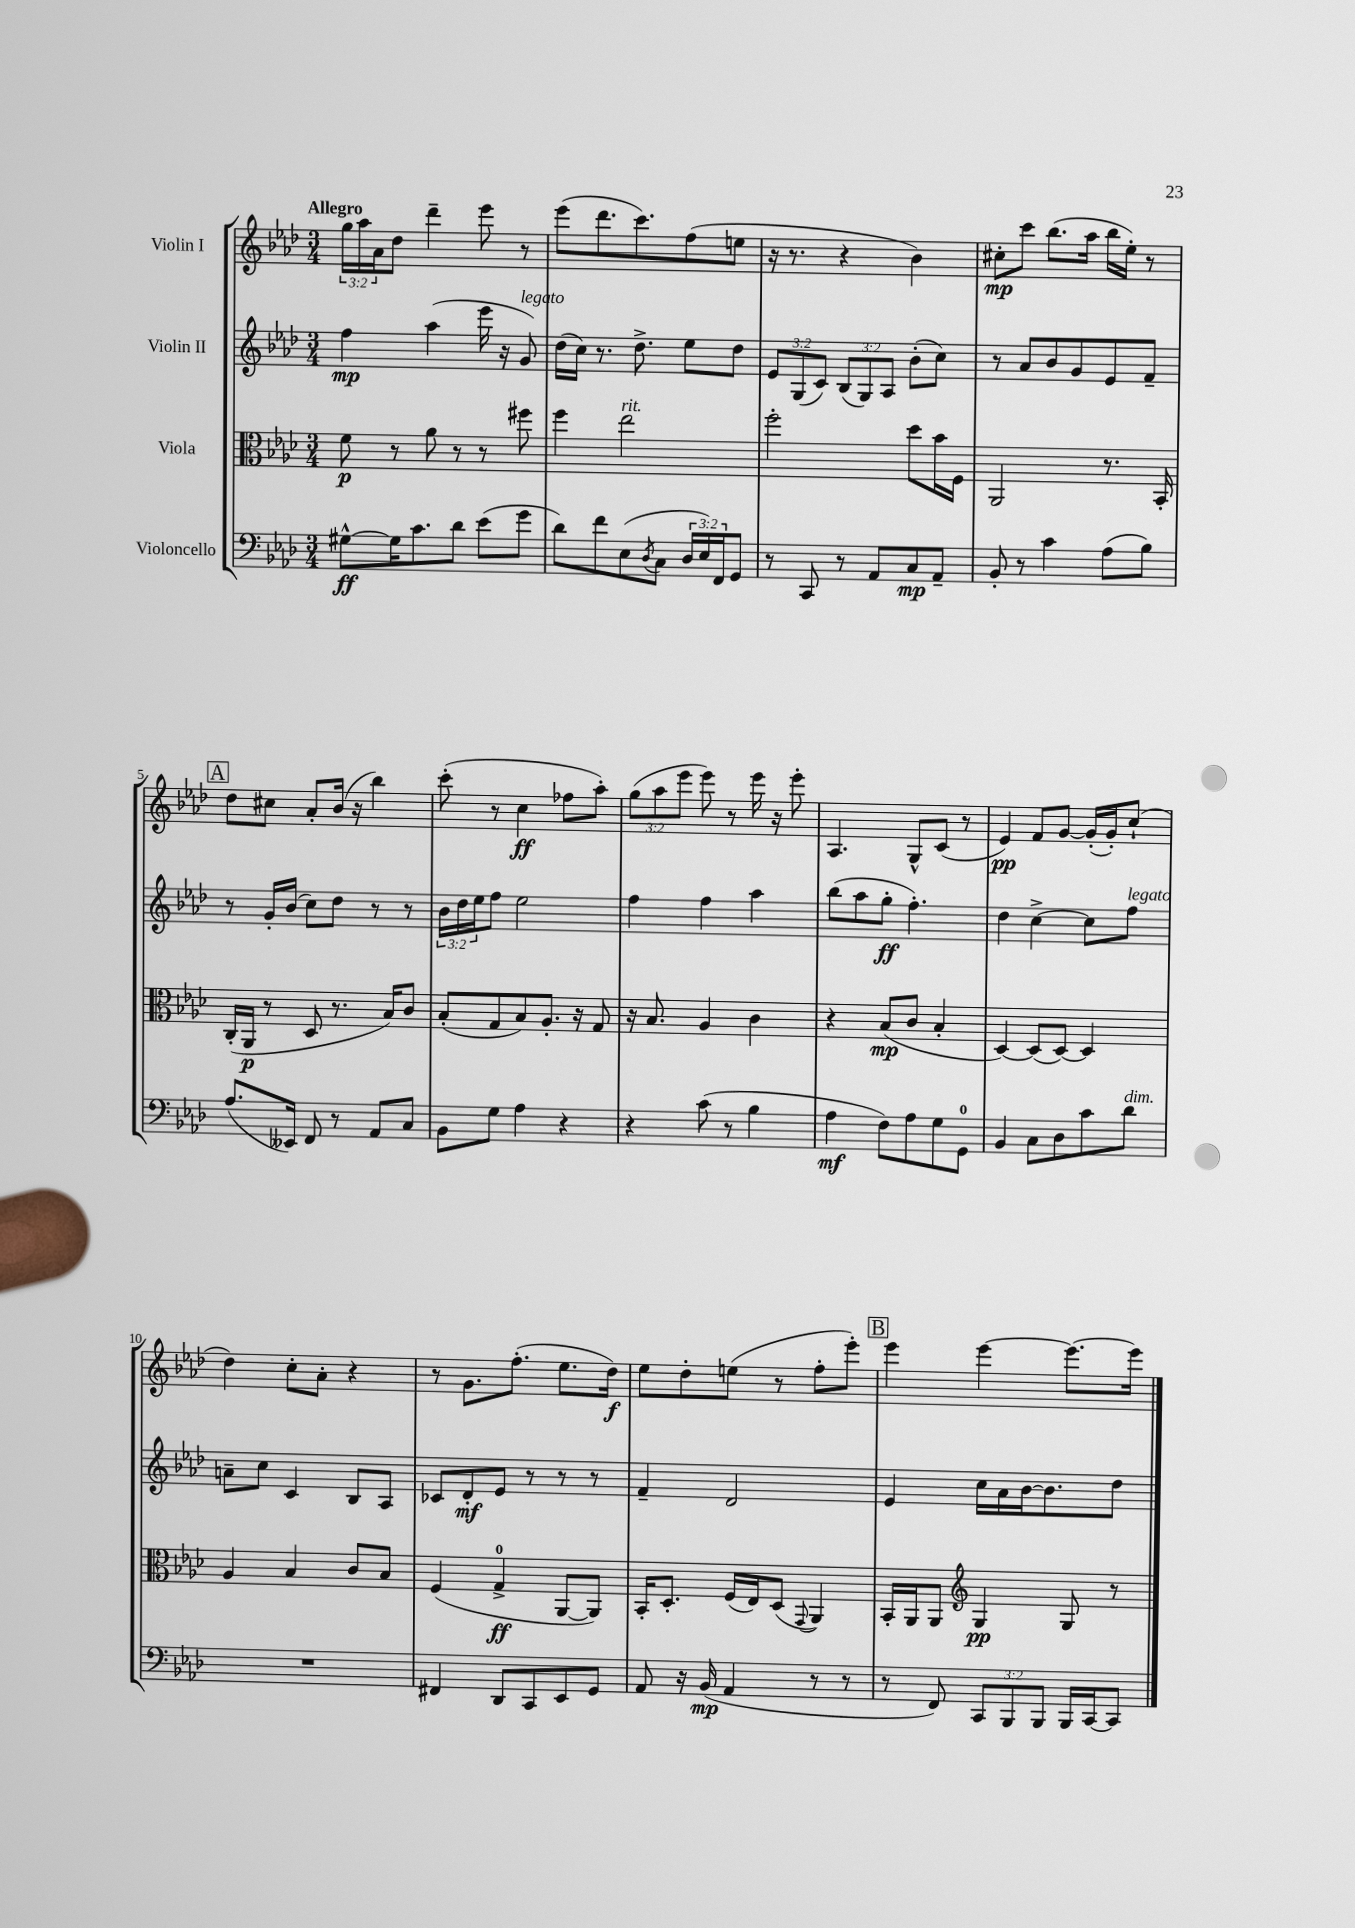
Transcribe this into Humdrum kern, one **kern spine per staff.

**kern	**kern	**kern	**kern
*staff4	*staff3	*staff2	*staff1
*clefF4	*clefC3	*clefG2	*clefG2
*k[b-e-a-d-]	*k[b-e-a-d-]	*k[b-e-a-d-]	*k[b-e-a-d-]
*M3/4	*M3/4	*M3/4	*M3/4
[8G#^^	8f	4ff	24gg
.	.	.	24aa-
.	.	.	24a-
16G#]	8r	.	8dd-
8.c	.	.	.
.	8a-	(4aa-	4ddd-~
8d-	8r	.	.
(8e-	8r	16eee-	8eee-
.	.	16r	.
8g	8ff#	8g)	8r
=	=	=	=
8d-)	4ff	(16dd-	(8eee-
.	.	16cc)	.
8f	.	8.r	8.ddd-
(8E-	2ee-	.	.
.	.	8.dd-^	8.ccc)
8qD-	.	.	.
8C	.	.	.
24D-	.	8ee-	(8ff
24E-)	.	.	.
24FF	.	.	.
8GG	.	8dd-	8ee
=	=	=	=
8r	2ff'	12e-	16r
.	.	.	8.r
.	.	(12G	.
8CC	.	.	.
.	.	12c)	.
8r	.	(12B-	4r
.	.	12G)	.
8AA-	.	.	.
.	.	12A-	.
8C	8dd-	(8b-'	4b-)
8AA-~	16b-	8cc)	.
.	16F	.	.
=	=	=	=
8BB-'	2AA-	8r	8cc#'
8r	.	8a-	8ccc
4c	.	8b-	(8.bb-
.	.	8g	.
.	.	.	16aa-
(8A-	8.r	8e-	16bb-
.	.	.	16ee-')
8B-)	.	8f~	8r
.	16BB-'	.	.
=	=	=	=
(8.A-	(16C'	8r	8dd-
.	16AA-	.	.
.	8r	16g'	8cc#
16EE--)	.	(16b-	.
8FF	8D-	8cc)	8a-'
8r	8.r	8dd-	(16b-
.	.	.	16r
8AA-	.	8r	4bb-)
.	16B-)	.	.
8C	8c	8r	.
=	=	=	=
8BB-	(8B-'	24b-	(8ccc'
.	.	24dd-	.
.	.	24ee-	.
8G	8G	8ff	8r
4A-	8B-)	2ee-	4cc
.	8.A-'	.	.
4r	.	.	8ff-
.	16r	.	.
.	8G	.	8aa-')
=	=	=	=
4r	16r	4ff	(12gg
.	8.B-	.	.
.	.	.	12aa-
.	.	.	12eee-
(8c	4A-	4ff	8eee-)
8r	.	.	8r
4B-	4c	4aa-	16eee-
.	.	.	16r
.	.	.	8eee-'
=	=	=	=
4A-	4r	(8bb-	4.A-
.	.	8aa-	.
8F)	(8B-	8gg'	.
8A-	8c	4.ff')	8G^^
8G	4B-'	.	(8c
8GG	.	.	8r
=	=	=	=
4BB-	[4D-)	4dd-	4e-)
8C	(8D-]	[4cc^	8f
8D-	[8D-)	.	[8g
8c	4D-]	8cc]	(16g']
.	.	.	16g')
8d-	.	8ff	(8cc`
=	=	=	=
2.r	4A-	8a~	4dd-)
.	.	8cc	.
.	4B-	4c	8cc'
.	.	.	8a-'
.	8c	8B-	4r
.	8B-	8A-	.
=	=	=	=
4FF#	(4F	8c-	8r
.	.	8d-'	8.g
8DD-	4G^	8e-	.
.	.	.	(8.ff'
8CC	.	8r	.
8EE-	[8AA-	8r	8.ee-
8GG	8AA-])	8r	.
.	.	.	16dd-)
=	=	=	=
8AA-	16BB-'	4f~	8ee-
.	8.D-'	.	.
16r	.	.	8dd-'
(16BB-	.	.	.
4AA-	(16F	2d-	(8ee
.	16E-)	.	.
.	(8D-	.	8r
.	8qqGG	.	.
8r	4AA-)	.	8ff'
8r	.	.	8eee-')
=	=	=	=
8r	16BB-'	4e-	4eee-
.	16AA-	.	.
8FF)	8AA-	.	.
*	*clefG2	*	*
12CC	4G	16cc	[4eee-
.	.	16a-	.
12BBB-	.	.	.
.	.	[16b-	.
12BBB-	.	.	.
.	.	8.b-]	.
16BBB-	8G	.	8.eee-_
[16CC	.	.	.
8CC]	8r	8dd-	.
.	.	.	16eee-]
==	==	==	==
*-	*-	*-	*-
